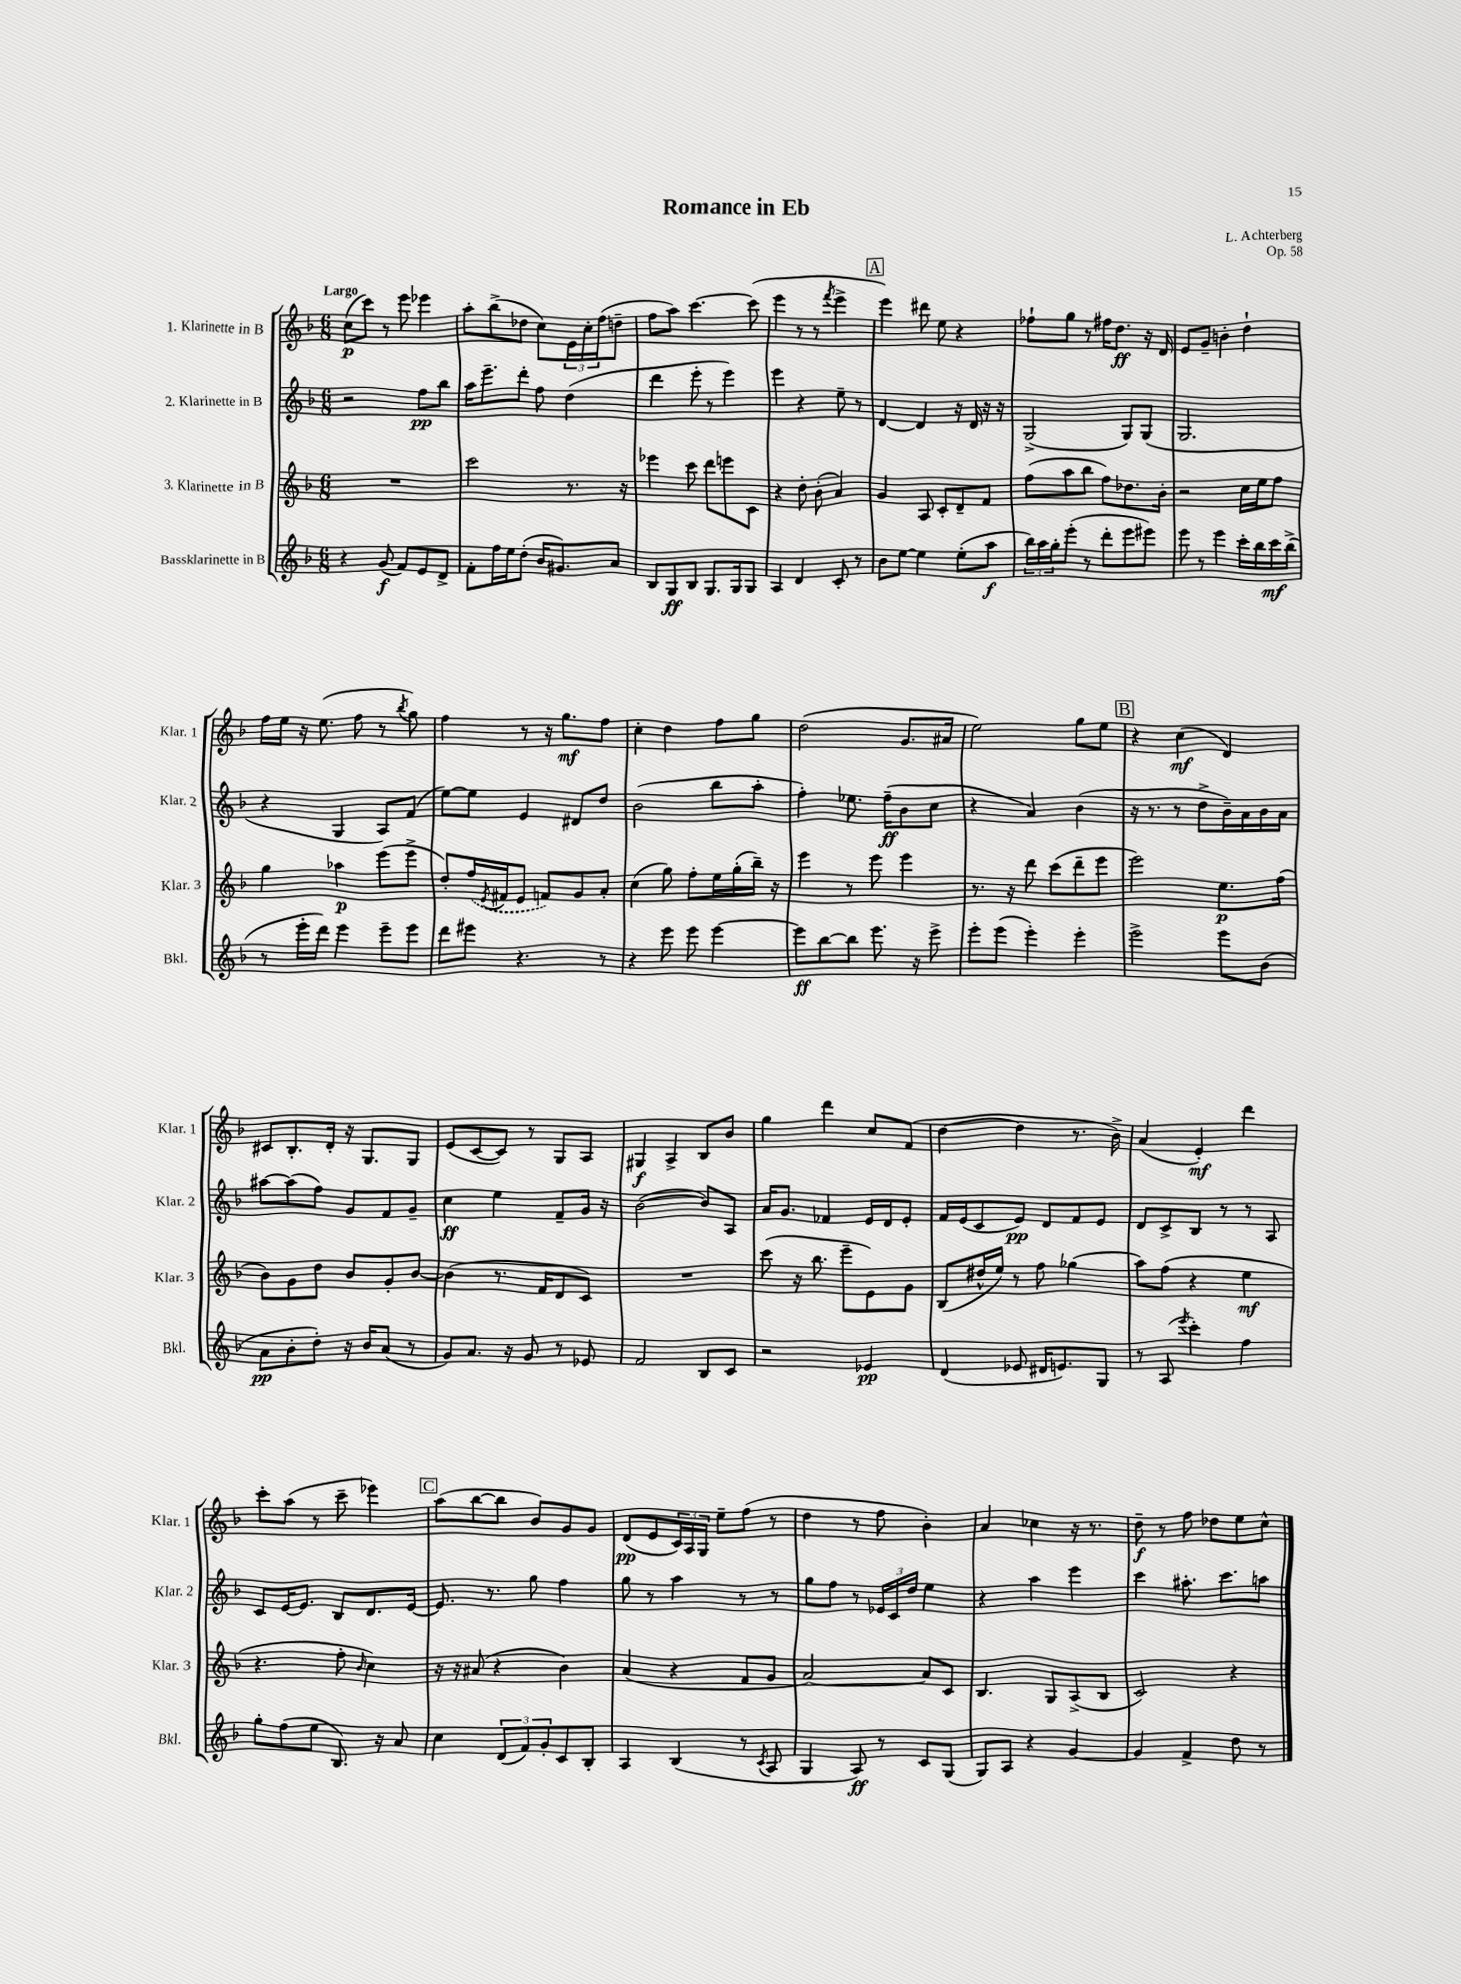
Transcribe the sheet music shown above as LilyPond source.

\header { title = "Romance in Eb" composer = "L. Achterberg" opus = "Op. 58" }
<<
\new StaffGroup <<
\new Staff = "s0" \with { instrumentName = "1. Klarinette in B" shortInstrumentName = "Klar. 1" } {
    \clef treble \key f \major \numericTimeSignature \time 6/8 \tempo "Largo"
    c''8\p( c'''8) r8 e'''8 ees'''4 |
    a''8-. bes''8->( des''8 c''8) \tuplet 3/2 { e'16 c''16-. f''16( } d''8-- |
    f''8 a''8) c'''4.~ c'''8( |
    e'''4 r8 r8 \acciaccatura { f'''8 } e'''4-> |
    \mark \markup { \box "A" } e'''4) dis'''8 e''8 r4 |
    fes''8-! g''8 r8 fis''16 d''8.\ff r16 d'16 |
    e'8 g'8-- b'4-. d''4-! |
    f''16 e''16 r16 e''8.( f''8 r8 \acciaccatura { bes''8 } g''8) |
    f''4 r8 r16 g''8.\mf f''8 |
    c''4-. d''4 f''8 g''8 |
    d''2( g'8. ais'16 |
    e''2) g''8 e''8 |
    \mark \markup { \box "B" } r4 c''4\mf( d'4) |
    cis'8 bes8.-. d'16-. r16 g8. g8 |
    e'8( c'8~ c'8) r8 g8 a8 |
    gis4\f a4-> bes8 bes'8 |
    g''4 d'''4 c''8 f'8( |
    d''4~ d''4 r8. bes'16->) |
    a'4( e'4-.\mf) d'''4 |
    c'''8-. a''8( r8 c'''8-- ees'''4) |
    \mark \markup { \box "C" } a''8( bes''8~ bes''8 bes'8) g'8 g'8 |
    d'8\pp( e'8 \tuplet 3/2 { c'16) a16 g16 } e''8-- f''8( r8 |
    d''4 r8 f''8 bes'4-.) |
    a'4 ces''4 r16 r8. |
    d''8--\f r8 f''8 des''8 e''8 c''8-^ \bar "|." |
}
\new Staff = "s1" \with { instrumentName = "2. Klarinette in B" shortInstrumentName = "Klar. 2" } {
    \clef treble \key f \major \numericTimeSignature \time 6/8
    r2 f''8\pp bes''8 |
    a''16 e'''8.-- d'''8-. f''8 d''4( |
    d'''4 e'''8-. r8 e'''4) |
    e'''4 r4 e''8-- r8 |
    \mark \markup { \box "A" } d'4~ d'4 r16 d'16 r16 r16 |
    g2->( g8) g8( |
    g2. |
    r4 g4 a8) f'8( |
    e''8~) e''8 e'4 dis'8 d''8 |
    bes'2( bes''8 a''8-. |
    f''4-.) ees''8. f''16--\ff( bes'8 c''8 |
    r4 a'4) bes'4( |
    \mark \markup { \box "B" } r16 r8. r8 d''8-> bes'16--) a'16 bes'16 a'16 |
    ais''8~ ais''8( f''8) g'8 f'8 g'8-- |
    c''4\ff e''4 f'8-- g'16 r16 |
    bes'2~( bes'8) a8 |
    a'16 g'8. fes'4 e'16 d'16 e'8-. |
    f'16 e'16( c'8 e'8\pp) d'8 f'8 e'8 |
    d'8 c'8-> bes8 r8 r8 a8 |
    c'8 e'16~ e'8. bes8 d'8. e'16~ |
    \mark \markup { \box "C" } e'8. r8. g''8 f''4 |
    g''8 r8 a''4 r8 r8 |
    g''8 f''8 r8 \tuplet 3/2 { ees'16 c'16 d''16 } e''4 |
    r4 a''4 e'''4 |
    c'''4 ais''8.-. c'''8. a''8 \bar "|." |
}
\new Staff = "s2" \with { instrumentName = "3. Klarinette in B" shortInstrumentName = "Klar. 3" } {
    \clef treble \key f \major \numericTimeSignature \time 6/8
    R2. |
    c'''2 r8. r16 |
    ees'''4 c'''8 d'''8 e'''8 c'8 |
    r4 d''8-. bes'8-.( a'4) |
    \mark \markup { \box "A" } g'4 a8 c'8-. d'8-- f'8 |
    f''8( a''8 bes''8 f''8) des''8. bes'16-. |
    r2 c''16 e''16 f''8 |
    g''4 aes''4\p e'''8( e'''8-> |
    d''8-.) \once \slurDashed f''16( \acciaccatura { e'8 } fis'16 e'8 f'8) g'8 a'8-. |
    c''4( g''8) f''8-. e''16 g''16-.( bes''16--) r16 |
    e'''4 r8 e'''8 e'''4 |
    r8. r16 d'''8 c'''8( d'''8-- e'''8 |
    \mark \markup { \box "B" } e'''2) e''8.\p f''16( |
    bes'8) g'8 d''8 bes'8 g'8-. bes'8~ |
    bes'4( r8. f'16 d'8 c'8) |
    R2. |
    c'''8( r16 bes''8. e'''8-- e'8) g'8 |
    bes8( dis''16-^ e''16) r8 f''8 ges''4( |
    a''8) f''8( r4 e''4\mf |
    r4. f''8-. \grace { bes'16 } c''4) |
    \mark \markup { \box "C" } r16 r16 ais'8( r4 bes'4) |
    a'4( r4 f'8 g'8 |
    a'2~) a'8 c'8 |
    bes4. g8 a8->( bes8 |
    c'2) r4 \bar "|." |
}
\new Staff = "s3" \with { instrumentName = "Bassklarinette in B" shortInstrumentName = "Bkl." } {
    \clef treble \key f \major \numericTimeSignature \time 6/8
    r4 g'8\f( f'8) e'8 d'8-> |
    f'8-. f''16 e''16 d''8-.( bes'16 gis'8.) a'8 |
    bes8 g8\ff bes8 g8. g16 g8 |
    a4 d'4 c'8-. r8 |
    \mark \markup { \box "A" } bes'8 e''8~ e''4 e''8-.( a''8\f |
    \tuplet 3/2 { bes''16) a''16 g''16-. } e'''8-.( r8 d'''8-. e'''8 eis'''8) |
    e'''8 r8 e'''4 c'''16-. bes''16 c'''16\mf bes''16->( |
    r8 e'''16-. d'''16) e'''4 e'''8-- e'''8 |
    d'''8 eis'''8 r4. r8 |
    r4 e'''8 e'''8 e'''4~ |
    e'''8\ff bes''8~ bes''8 e'''8. r16 e'''8-> |
    e'''8-. e'''8( e'''4-.) e'''4-. |
    \mark \markup { \box "B" } e'''2-> e'''8 bes'8( |
    a'8\pp bes'8-. d''8-.) r16 bes'16 a'8( r8 |
    g'8) a'8. r16 g'8 r8 ees'8 |
    f'2 bes8 c'8 |
    r2 ees'4\pp |
    d'4( ees'8 dis'16 e'8.) g8 |
    r8 a8( \acciaccatura { e'''8 } c'''4-.) f''4 |
    g''8-. f''8( e''8 bes8.) r16 a'8 |
    \mark \markup { \box "C" } c''4 \tuplet 3/2 { d'8( f'8) g'8-. } c'8 bes8-. |
    a4 bes4( r8 \acciaccatura { c'8 } a8 |
    g4 a8\ff) r8 c'8 g8( |
    g8) a8 r4 g'4~ |
    g'4 f'4-> d''8 r8 \bar "|." |
}
>>
>>
\layout { \context { \Score \remove "Bar_number_engraver" } }
